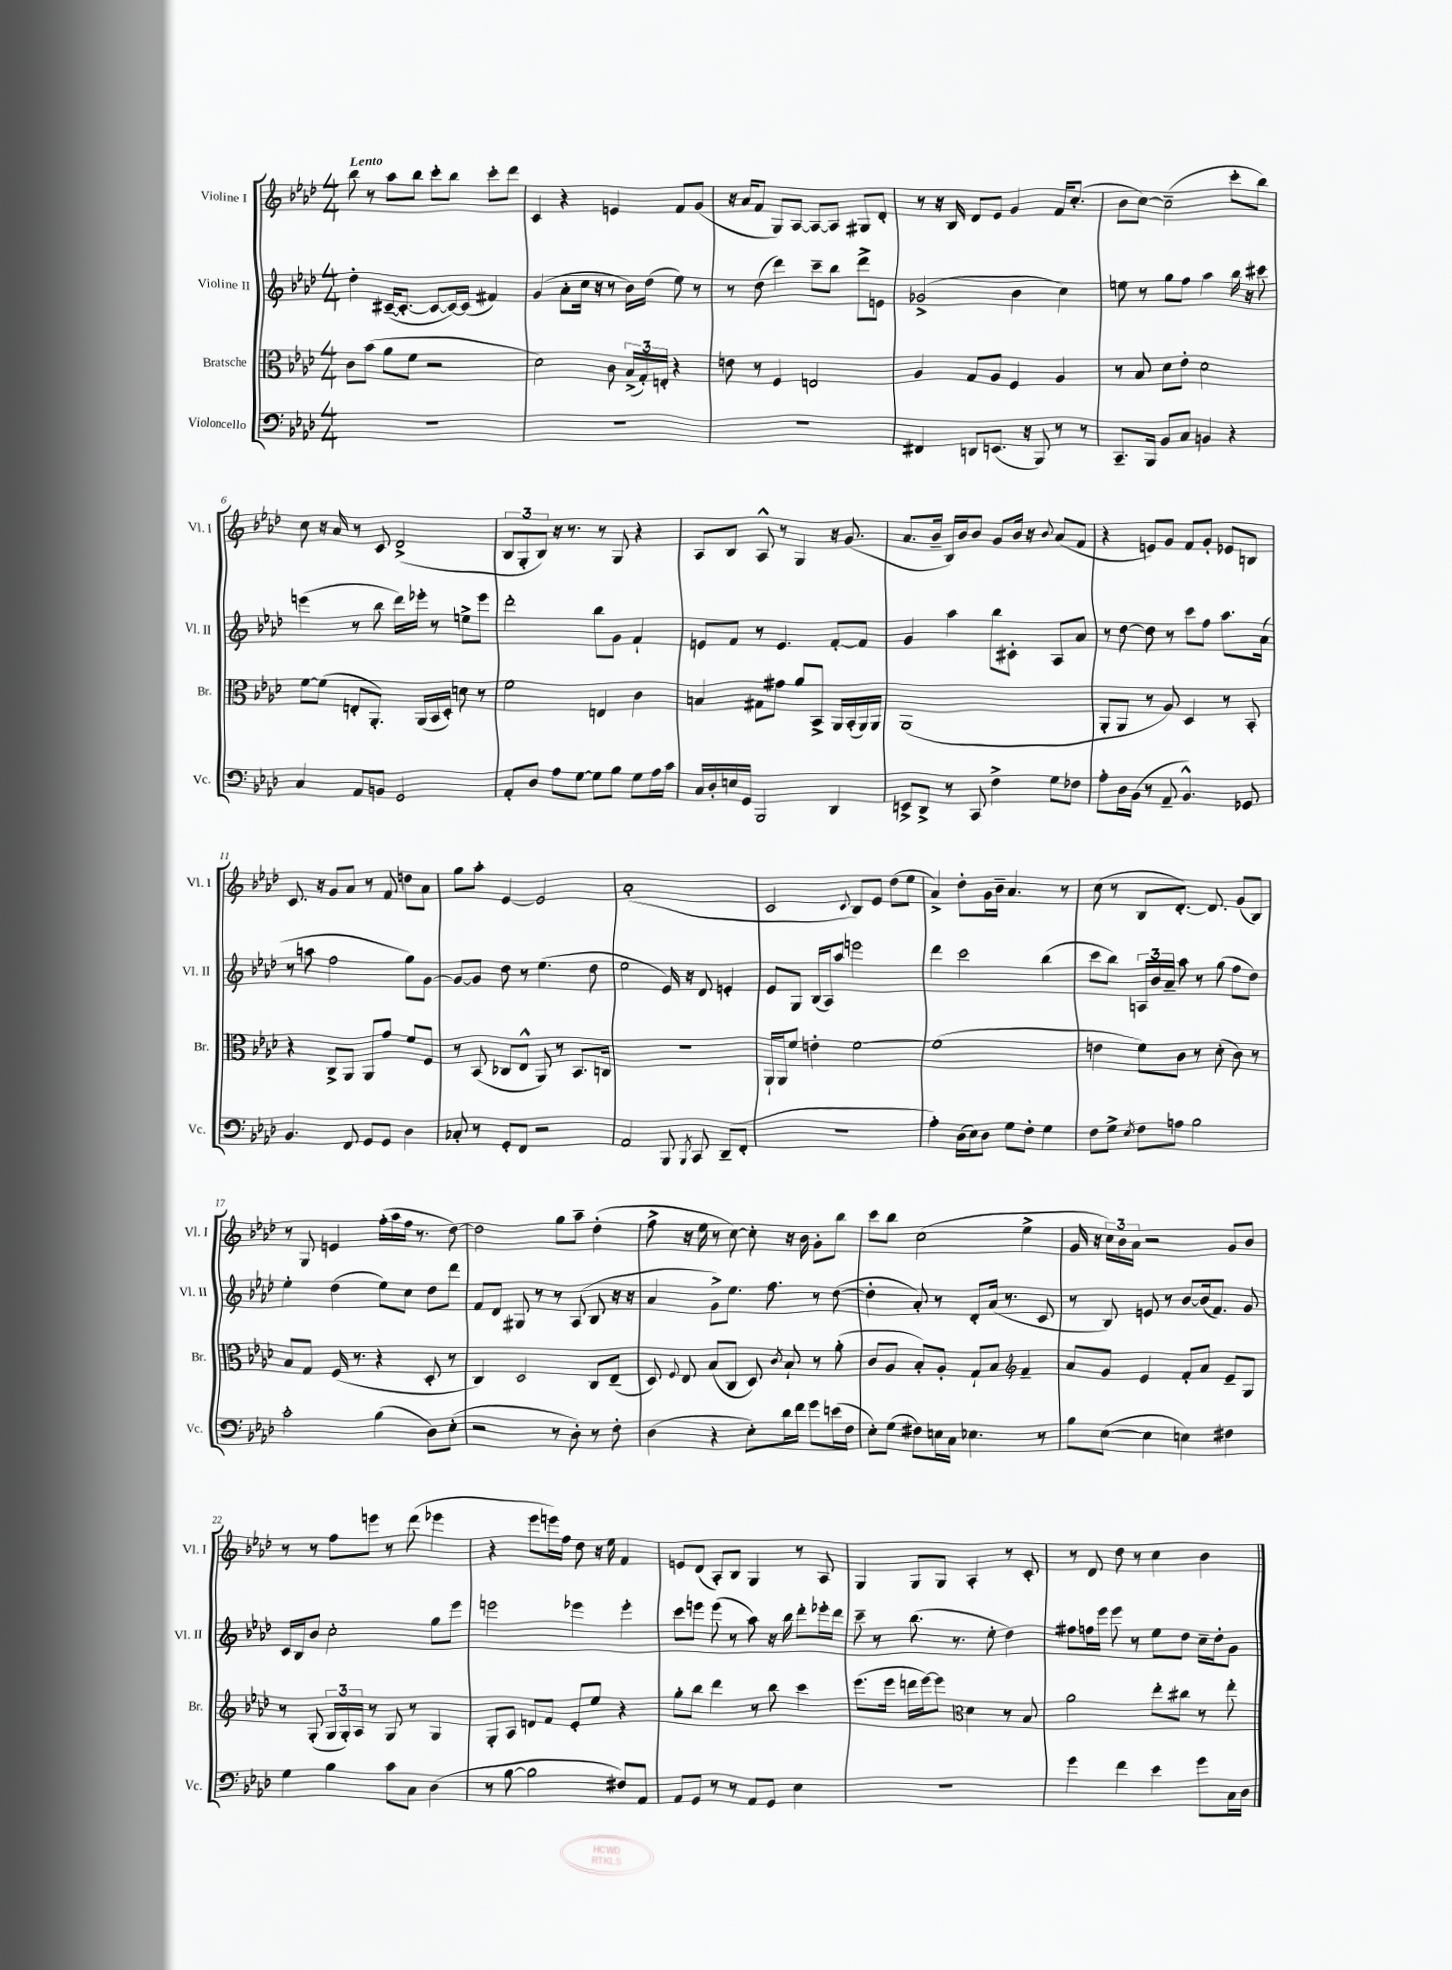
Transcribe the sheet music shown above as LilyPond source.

<<
\new StaffGroup <<
\new Staff = "s0" \with { instrumentName = "Violine I" shortInstrumentName = "Vl. I" } {
    \clef treble \key aes \major \numericTimeSignature \time 4/4 \tempo "Lento"
    \autoBeamOff bes''8 r8 aes''8[ bes''8] c'''8[-. bes''8] c'''8[-. des'''8] |
    c'4 r4 e'4 f'8[ g'8]( |
    r16 aes'16[ f'8] g8[) aes8]~ aes8[~ aes8] gis8[ des'8]-. |
    r8 r16 bes16 des'8[ ees'8] g'4 f'16[ c''8.]-.( |
    bes'8[ c''8]~) c''2--( c'''8[-. bes''8]) |
    c''8 r16 aes'16 r8 c'8 des'2->( |
    \tuplet 3/2 { bes8[ g8-. bes8]) } r16 r8. r8 g8 r4 |
    aes8[ bes8] aes8-^ r8 g4 r16 g'8.( |
    aes'8.[ bes'16]-- bes16[) bes'16 bes'8] g'8[ bes'16] r16 \appoggiatura { bes'8 } aes'8[( f'8] |
    r4 e'8[) g'8] f'8[ g'8]-. ees'8[ b8] |
    c'8. r16 g'8[ aes'8] r8 f'8 d''8[ aes'8] |
    g''8[ aes''8]-. ees'4~ ees'2 |
    aes'1-.( |
    c'2 \appoggiatura { c'8 } bes8[) ees'8] des''8[( ees''8] |
    aes'4->) des''8[-. g'16 bes'16]-- aes'4. r8 |
    c''8( r8 bes8[ des'8.]~-.) des'8. g'8[( bes8]) |
    r8 g8 e'4 f''16[-.( aes''16 f''16] r8. des''8~) |
    des''2 g''8[ aes''8]-- des''4-.( |
    f''8-> r16 ees''16 r8 c''8~) c''8-. r16 bes'16 g'8[-. bes''8] |
    c'''8[ bes''8] c''2( ees''4-> |
    g'16 r16 \tuplet 3/2 { c''16[) bes'16 aes'16] } r2 g'8[ bes'8] |
    r8 r8 f''8[ e'''8] r8 des'''8( ees'''4 |
    r4 ees'''8[ e'''16) f''16] des''8 r16 ees''16 f'4 |
    e'8[ des'8]( aes8[-.) bes8] g4 r8 aes8 |
    g4 g8[ g8] aes4-. r8 c'8-. |
    r8 des'8 des''8 r8 c''4 bes'4 \bar "|." |
}
\new Staff = "s1" \with { instrumentName = "Violine II" shortInstrumentName = "Vl. II" } {
    \clef treble \key aes \major \numericTimeSignature \time 4/4
    \autoBeamOff des''4-. cis'16[~--( cis'8.]~-. cis'8[~ cis'16~) cis'16]( fis'4) |
    g'4( aes'8[-. c''16] r16 r8 bes'16[) des''16]( ees''8) r8 |
    r8 des''8( des'''4) c'''8[-- bes''8] des'''8[-> e'8] |
    ges'2->( bes'4 c''4) |
    e''8 r8 g''8[ f''8] aes''4 bes''16 r16 cis'''8 |
    e'''4( r8 bes''8 des'''16[) ees'''16]-. r8 e''8[-> ees'''8] |
    des'''2-. bes''8[ g'8] f'4-! |
    e'8[ f'8] r8 e'4. f'8[~-. f'8] |
    g'4 aes''4 bes''8[ cis'8]-. aes8[ aes'8] |
    r8 des''8~ des''8 r8 c'''8[ f''8] aes''8.[ aes'16]( |
    r8 a''8 f''2 g''8[) g'8]~ |
    g'8[~ g'8] des''8 r8 ees''4.( des''8 |
    ees''2 ees'16) r16 des'8 e'4-. |
    ees'8[ g8] bes16[( aes16) aes''8] e'''2 |
    des'''4 c'''2 bes''4( |
    c'''8[ bes''8]) \tuplet 3/2 { a16[ bes'16 aes'16]-- } aes''8 r8 g''8( f''8[ des''8]) |
    ees''4-. des''4( ees''8[) c''8] des''8[ des'''8] |
    f'8[ des'8] gis8 r8 r8 aes8( bes8 r16 r16 |
    aes'4 g'8[->) ees''8.] f''8. r8 des''8~( |
    des''4-. aes'8-.) r8 des'8[-. aes'16]( r8. c'8 |
    r8 bes8) e'8 r8 bes'8[~ bes'16( f'8.]) g'8 |
    c'16[ bes16 bes'8] c''2-. g''8[ ees'''8] |
    e'''2 ees'''4 ees'''4-. |
    c'''8[ e'''8] e'''8( r8 aes''8) r16 bes''16 des'''8[-. ees'''16-. des'''16] |
    c'''8-- r8 bes''8.( r8. ees''8-. des''4) |
    fis''8[ f''16 ees'''16] ees'''8 r8 ees''8[ des''8] c''16[-- des''16-. g'8] \bar "|." |
}
\new Staff = "s2" \with { instrumentName = "Bratsche" shortInstrumentName = "Br." } {
    \clef alto \key aes \major \numericTimeSignature \time 4/4
    \autoBeamOff c'8[ bes'8]( aes'8[ f'8] r2 |
    des'2) c'8 \tuplet 3/2 { bes16[->( g16-.) e16]-. } r4 |
    e'8 r8 f4 e2 |
    aes4 g8[ aes8] f4 aes4 |
    r8 bes8 des'8[ ees'8]-. des'2 |
    f'8[~ f'8]( e8[-. aes,8.]-.) aes,16[( bes,16 des16]-.) d'8 r8 |
    f'2 e4 c'4 |
    b4 gis8[ gis'8] aes'8[ bes,8]-> aes,16[ bes,16-.( aes,16) aes,16] |
    aes,1( |
    aes,8[-. aes,8] r8 aes8) des4 r8 bes,8-. |
    r4 c8[-> aes,8] aes,8[ g'8] f'8[ f8] |
    r8 bes,8( ces8[ ees8]-^ aes,8) r8 bes,8.[ c16] |
    r1 |
    aes,16[-! aes,16 f'8] e'4-. f'2~ |
    f'1( |
    e'4 f'8[) c'8] r8 des'8-.( c'8) r8 |
    bes8[ g8] f16( r8. r4 des8-. r8 |
    c4) des2 c8[ ees8]--( |
    des8) \appoggiatura { f8 } ees8 bes8[( c8] des8) \acciaccatura { c'8 } bes8-! r8 aes'8-.( |
    c'8[ aes8] bes8[-.) aes8]-. g8[-! bes8] \clef treble f'4-- |
    aes'8[ g'8] ees'4 f'8[-. aes'8] ees'8[-- g8] |
    r8 g8-.( \tuplet 3/2 { g16[ g16-.) aes16] } r8 g8 r8 g4 |
    g8[-. aes8] d'8[ f'8] ees'8[-. ees''8] r4 |
    g''8[-. bes''8] des'''4 r8 bes''8 c'''4 |
    ees'''8.[( ees'''16] d'''16[ ees'''16~) ees'''8] \clef alto des'4 r8 bes8 |
    aes'2 ees''8[-. cis''8] r8 ees''8-. \bar "|." |
}
\new Staff = "s3" \with { instrumentName = "Violoncello" shortInstrumentName = "Vc." } {
    \clef bass \key aes \major \numericTimeSignature \time 4/4
    \autoBeamOff R1 |
    R1 |
    R1 |
    fis,4 d,8[ e,8.]( r16 bes,,8) r8 r8 |
    c,8.[-- bes,,16] bes,8[ c8] b,4 r4 |
    c4 aes,8[ b,8] g,2 |
    aes,8[-. des8] aes8[ g8]~ g8[ bes8] g8[ aes16 c'16] |
    c16[ des16-. e16 g,16] bes,,2 des,4 |
    e,8[-> des,8]-> r8 c,8 f4-> g8[ fes8] |
    aes8[-. des16 bes,16]( r8 aes,8-- bes,4.-^) ges,8 |
    bes,4. f,8 g,8[ g,8] des4 |
    ces8-. r8 g,8[-. f,8] r2 |
    aes,2 bes,,8 \acciaccatura { bes,,8 } c,8 des,8[--( f,8]-. |
    R1 |
    aes4-.) des16[( ees16) des8] g8[ f8]-. g4 |
    f8[ g8]-> \acciaccatura { ees8 } f8[ a8] bes2 |
    c'2-. bes4( des8[) ees8]-.( |
    r2 r8 des8-.) r8 f8-. |
    des4( r4 ees8[-.) des'16 f'16] g'8[ e'16( f16] |
    ees8[-.) g8]( fis8[) e16 c16] ees4. r8 |
    bes8[ ees8]~( ees4 e4) fis4 |
    g4 bes4 c'8[ c8] des4( |
    r8 bes8~ bes2 fis8[) aes,8] |
    aes,8[ g,8] r8 r8 aes,8[ g,8] ees4 |
    R1 |
    g'4 f'4 ees'4 g'8[ c16 des16] \bar "|." |
}
>>
>>
